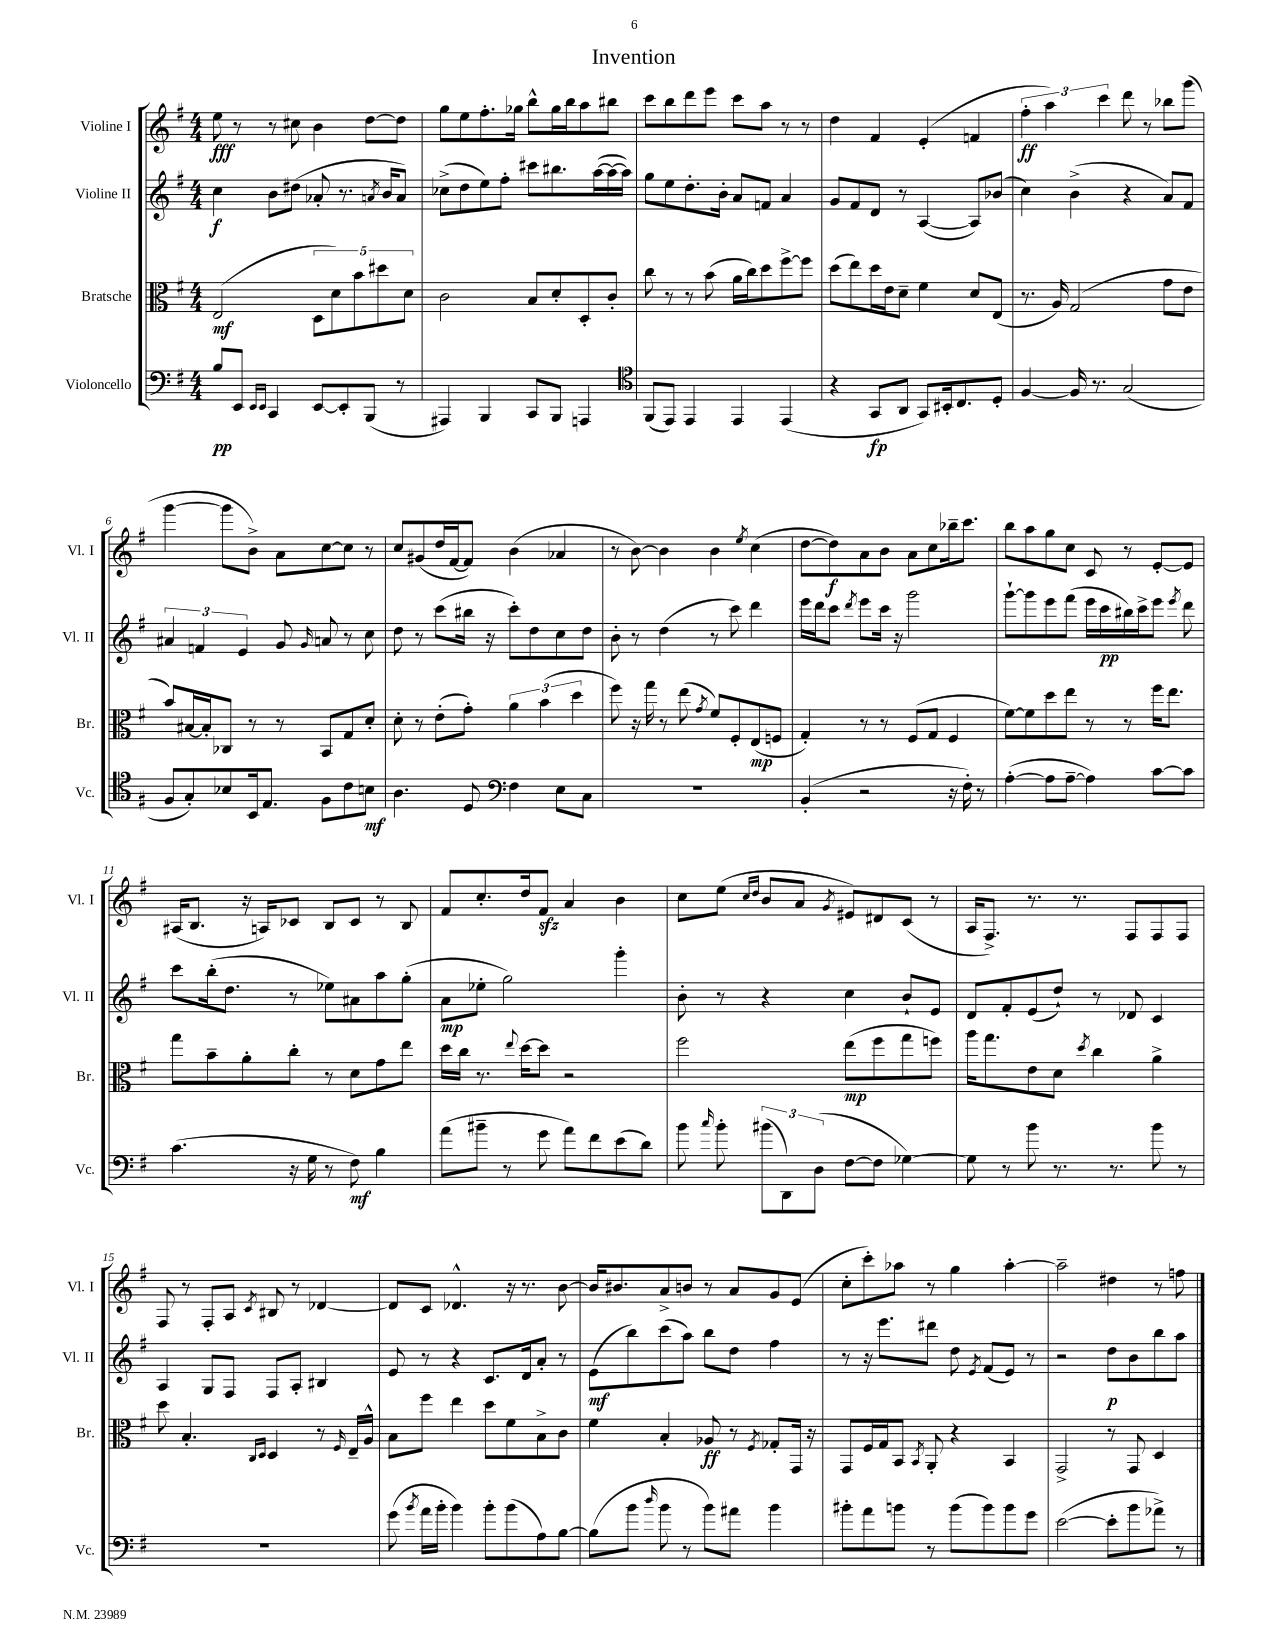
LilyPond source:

\header { title = "Invention" }
<<
\new StaffGroup <<
\new Staff = "s0" \with { instrumentName = "Violine I" shortInstrumentName = "Vl. I" } {
    \clef treble \key g \major \numericTimeSignature \time 4/4
    \autoBeamOff e''8\fff r8 r8 cis''8 b'4 d''8[~ d''8] |
    g''8[ e''8 fis''8.-. ges''16] b''8[-^ ges''16 b''16 a''8 bis''8] |
    c'''8[ b''8 d'''8 e'''8] c'''8[ a''8] r8 r8 |
    d''4 fis'4 e'4-.( f'4 |
    \tuplet 3/2 { fis''4-.\ff a''4) c'''4 } d'''8 r8 bes''8[ g'''8]( |
    g'''4~ g'''8[ b'8]->) a'8[ c''8~ c''8] r8 |
    c''8[ gis'8( d''16 fis'16~ fis'8]) b'4( aes'4 |
    r8 b'8~) b'4 b'4 \acciaccatura { e''8 } c''4( |
    d''8[~ d''8\f) a'8 b'8] a'8[ c''8 bes''16-- c'''8.] |
    b''8[ a''8 g''8 c''8] c'8 r8 e'8[~-. e'8] |
    ais16[( b8.] r16 a16[) ces'8] b8[ ces'8] r8 b8 |
    fis'8[ c''8.-. d''16 fis'8]\sfz a'4 b'4 |
    c''8[ e''8]( \grace { c''16[ d''16] } b'8[ a'8] \acciaccatura { g'8 } eis'8[) dis'8 c'8]( r8 |
    a16[ fis8.]->) r8. r8. fis8[ fis8 fis8] |
    fis8 r8 fis8[-. a8] \acciaccatura { c'8 } bis8 r8 des'4~ |
    des'8[ c'8] des'4.-^ r16 r8. b'8~ |
    b'16[ bis'8. a'8-> b'8] r8 a'8[ g'8 e'8]( |
    c''8[-. c'''8-.) aes''8] r8 g''4 aes''4~-. |
    aes''2-- dis''4 r8 f''8 \bar "|." |
}
\new Staff = "s1" \with { instrumentName = "Violine II" shortInstrumentName = "Vl. II" } {
    \clef treble \key g \major \numericTimeSignature \time 4/4
    \autoBeamOff c''4\f b'8[ dis''8]( aes'8-. r8. \acciaccatura { a'8 } b'16[ a'8]) |
    ces''8[->( d''8 e''8) fis''8]-. cis'''8[ bis''8. a''16~( a''16~ a''16]) |
    g''8[ e''8 d''8.-. b'16]-. a'8[ f'8] a'4 |
    g'8[ fis'8 d'8] r8 a4~( a8[) bes'8]( |
    c''4) b'4->( r4 a'8[) fis'8] |
    \tuplet 3/2 { ais'4 f'4 e'4 } g'8 \grace { g'16 } a'8 r8 c''8 |
    d''8 r8 c'''8[( bis''16] r16 c'''8[-.) d''8 c''8 d''8] |
    b'8-. r8 d''4( r8 c'''8) d'''4 |
    e'''16[ d'''16 c'''8] \acciaccatura { d'''8 } e'''8[ c'''16] r16 g'''2 |
    g'''8[~-! g'''8 e'''8 fis'''8]( e'''16[ c'''16\pp bis''16) c'''16-> e'''8] \acciaccatura { e'''8 } d'''8 |
    c'''8[ b''16-.( d''8.] r8 ees''8[) ais'8 a''8 g''8]-.( |
    a'8[\mp ees''8]-. g''2) g'''4-. |
    b'8-. r8 r4 c''4 b'8[-! e'8] |
    d'8[ fis'8-. e'8( d''8]-!) r8 des'8 c'4 |
    a4 g8[ fis8] fis8[ a8]-. bis4 |
    e'8 r8 r4 c'8.[ d'16 a'8]-. r8 |
    e'8[\mf( b''8) c'''8( a''8]) b''8[ d''8] fis''4 |
    r8 r16 e'''8.[ dis'''8] d''8 \acciaccatura { e'8 } fis'8[( e'8]) r8 |
    r2 d''8[\p b'8 b''8 a''8] \bar "|." |
}
\new Staff = "s2" \with { instrumentName = "Bratsche" shortInstrumentName = "Br." } {
    \clef alto \key g \major \numericTimeSignature \time 4/4
    \autoBeamOff e2\mf( \tuplet 5/4 { d8[ d'8) b'8 dis''8 d'8] } |
    c'2 b8[ d'8-. d8-. c'8]-. |
    c''8 r8 r8 b'8( a'16[ c''16) d''8 fis''8~-> fis''8] |
    d''8[( e''8) d''16 e'16 d'8]-- fis'4 d'8[ e8]( |
    r8. a16) g2( g'8[ e'8] |
    b'8[) bis16~ bis16-. ces8] r8 r8 b,8[ g8 d'8]-. |
    d'8-. r8 e'8[-.( g'8]-.) \tuplet 3/2 { a'4 b'4( d''4 } |
    fis''8) r16 g''16 r8 e''8( \acciaccatura { g'8 } fis'8[) fis8-. e8\mp( f8] |
    g4-.) r8 r8 fis8[( g8] fis4 |
    fis'8[~) fis'8 d''8 e''8] r8 r8 fis''16[ e''8.] |
    g''8[ b'8-- a'8-. c''8]-. r8 d'8[ g'8 e''8] |
    d''16[ c''16] r8. \appoggiatura { e''8 } d''16[~ d''8] r2 |
    fis''2 e''8[\mp( fis''8 g''8 f''8]) |
    a''16[ g''8. e'8 d'8] \acciaccatura { d''8 } c''4 a'4-> |
    d''8 b4.-. \grace { c16[ d16] } d4 r8 \grace { fis16 } e16[-- a16]-^ |
    b8[ fis''8] e''4 d''8[ fis'8 b8-> c'8] |
    fis'4 b4-. aes8\ff r8 \acciaccatura { fis8 } ges8[-. g,16] r16 |
    g,8[ fis16 g16 b,8] \acciaccatura { b,8 } a,8-. r4 b,4 |
    g,2-> r8 g,8 d4 \bar "|." |
}
\new Staff = "s3" \with { instrumentName = "Violoncello" shortInstrumentName = "Vc." } {
    \clef bass \key g \major \numericTimeSignature \time 4/4
    \autoBeamOff b8[\pp e,8] \grace { e,16[ e,16] } c,4 e,8[~ e,8-. b,,8]( r8 |
    ais,,4) b,,4 c,8[ b,,8] a,,4 |
    \clef tenor fis,8[( e,8]) e,4 e,4 e,4( |
    r4 g,8[\fp a,8] g,8[) bis,16-. c8. d8]-. |
    fis4~ fis16 r8. g2( |
    fis8[ g8-.) bes8 b,16 e8.] fis8[ c'8 b8]\mf |
    a4. d8 \clef bass fis4 e8[ c8] |
    R1 |
    b,4-.( r2 r16 fis16-.) r8 |
    a4~-.( a8[ a8]~-- a4) c'8[~ c'8] |
    c'4.( r16 g16 r8 fis8\mf) b4 |
    a'8[( bis'8]-- r8 g'8 a'8[) fis'8 e'8( d'8]) |
    b'8 \grace { c''16 } b'8-. \tuplet 3/2 { bis'8[( d,8) d8]( } fis8[~ fis8] ges4~) |
    ges8 r8 b'8 r8. r8. b'8 r8 |
    R1 |
    g'8( \acciaccatura { b'8 } a'16[ b'16]-. b'4) b'8[-. b'8( a8) b8]~ |
    b8[( b'8] \grace { d''16 } b'8 r8 b'8[) ais'8] b'4 |
    bis'8[-. a'8 b'8] r8 b'8[( b'8) b'8 g'8] |
    e'2~( e'8[-. b'8 aes'8]->) r8 \bar "|." |
}
>>
>>
